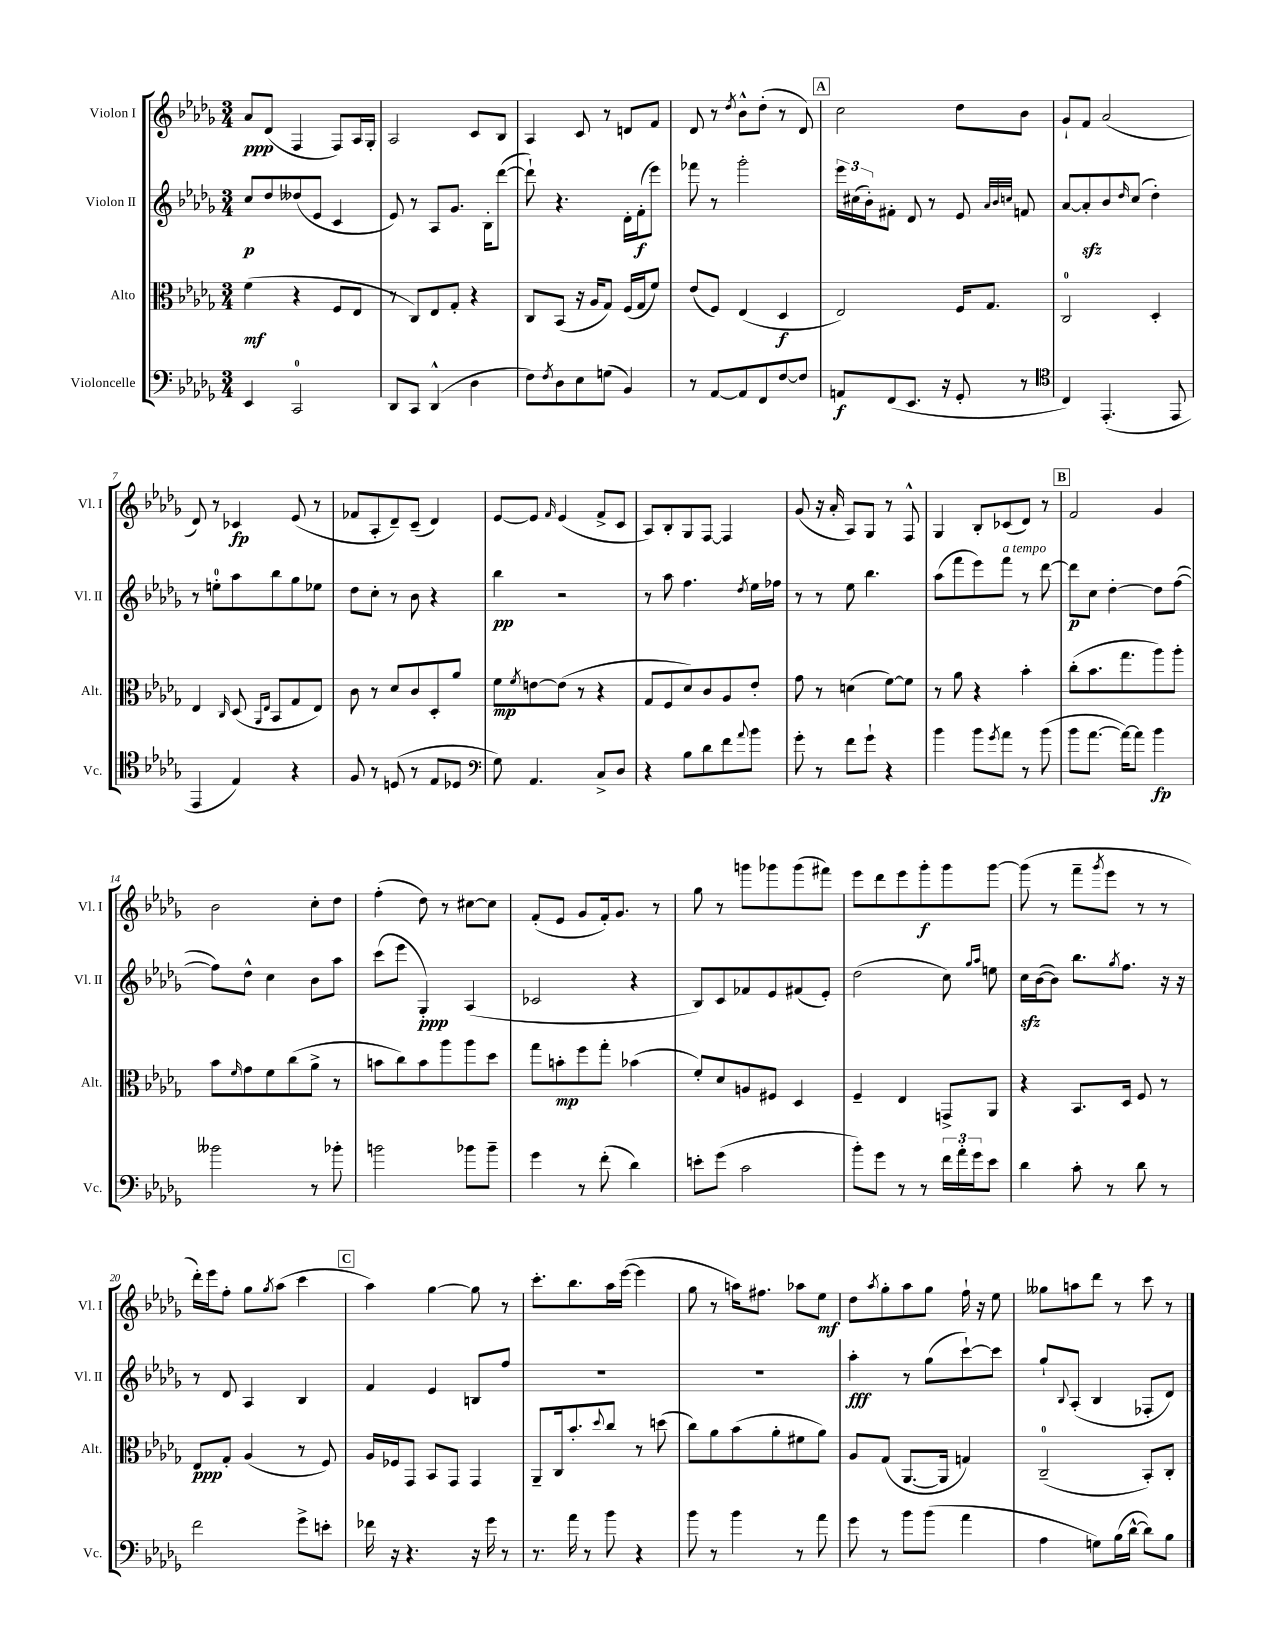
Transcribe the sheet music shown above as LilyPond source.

<<
\new StaffGroup <<
\new Staff = "s0" \with { instrumentName = "Violon I" shortInstrumentName = "Vl. I" } {
    \clef treble \key des \major \numericTimeSignature \time 3/4
    aes'8\ppp des'8( f4 f8) aes16 ges16-. |
    aes2 c'8 bes8 |
    aes4 c'8 r8 d'8 f'8 |
    des'8 r8 \acciaccatura { des''8 } bes'8-^ des''8-.( r8 des'8) |
    \mark \markup { \box "A" } c''2 des''8 bes'8 |
    ges'8-! f'8 aes'2( |
    des'8) r8 ces'4\fp ees'8( r8 |
    fes'8 aes8-. des'8--) c'8--( des'4) |
    ees'8~ ees'8 \grace { f'16 } ees'4( f'8-> c'8 |
    aes8) bes8-. ges8 f8~ f4 |
    ges'8( r16 aes'16-. aes8) ges8 r8 f8-^ |
    ges4 bes8-. ces'8( des'8) r8 |
    \mark \markup { \box "B" } f'2 ges'4 |
    bes'2 c''8-. des''8 |
    f''4-.( des''8) r8 cis''8~ cis''8 |
    f'8-.( ees'8 ges'8 f'16-.) ges'8. r8 |
    ges''8 r8 g'''8 ges'''8 ges'''8( fis'''8) |
    ees'''8 des'''8 ees'''8 ges'''8-.\f ges'''8 ges'''8~ |
    ges'''8( r8 f'''8-- \acciaccatura { ges'''8 } ees'''8 r8 r8 |
    des'''16-.) ees'''16 f''8-. ges''8 \acciaccatura { ges''8 } aes''8( c'''4 |
    \mark \markup { \box "C" } aes''4) ges''4~ ges''8 r8 |
    c'''8.-. bes''8. aes''16 ees'''16~( ees'''4 |
    ges''8 r8 a''16) fis''8. aes''8 ees''8\mf |
    des''8 \acciaccatura { aes''8 } ges''8-. aes''8 ges''8 f''16-! r16 ees''8 |
    geses''8 a''8 des'''8 r8 c'''8 r8 \bar "|." |
}
\new Staff = "s1" \with { instrumentName = "Violon II" shortInstrumentName = "Vl. II" } {
    \clef treble \key des \major \numericTimeSignature \time 3/4
    c''8\p des''8 deses''8( ees'8 c'4 |
    ees'8) r8 aes8 ges'8. bes16-. des'''8~( |
    des'''8-!) r4. des'16-. f'16-.\f( ees'''8) |
    fes'''8 r8 ges'''2-. |
    \mark \markup { \box "A" } \tuplet 3/2 { ees'''16 cis''16( bes'16-.) } fis'8-. des'8 r8 ees'8 \grace { aes'32 bes'32 c''32 } f'8 |
    aes'8~ aes'8-.\sfz bes'8 \grace { des''16 } c''8( des''4-.) |
    r8 e''8-0-. aes''8 bes''8 ges''8 ees''8 |
    des''8 c''8-. r8 bes'8 r4 |
    bes''4\pp r2 |
    r8 aes''8 f''4. \acciaccatura { des''8 } ees''16 fes''16 |
    r8 r8 ees''8 bes''4. |
    aes''8( f'''8 ees'''8) f'''8^\markup { \italic "a tempo" } r8 des'''8~ |
    \mark \markup { \box "B" } des'''8\p c''8 des''4~-. des''8 f''8~( |
    f''8) des''8-^ c''4 bes'8 aes''8 |
    c'''8( ees'''8 ges4-.\ppp) aes4( |
    ces'2 r4 |
    bes8) c'8 fes'8 ees'8 fis'8( ees'8-.) |
    des''2( c''8) \grace { ges''16 aes''16 } e''8 |
    c''16\sfz bes'16~( bes'8) bes''8. \acciaccatura { ges''8 } f''8. r16 r16 |
    r8 des'8 aes4 bes4 |
    \mark \markup { \box "C" } f'4 ees'4 b8 f''8 |
    R2. |
    R2. |
    aes''4-.\fff r8 ges''8( c'''8~-!) c'''8 |
    ges''8-! \appoggiatura { bes8 } aes8-.( bes4 fes8-. des'8) \bar "|." |
}
\new Staff = "s2" \with { instrumentName = "Alto" shortInstrumentName = "Alt." } {
    \clef alto \key des \major \numericTimeSignature \time 3/4
    f'4\mf( r4 f8 ees8 |
    r8 c8) ees8 ges8-. r4 |
    c8 bes,8( r16 aes16 ges8) f16( ges16 f'8) |
    ees'8( f8) ees4( des4\f |
    \mark \markup { \box "A" } ees2) f16 ges8. |
    c2-0 des4-. |
    ees4 \grace { c16 } des8( \grace { aes,16 ees16 } bes,8 ges8 ees8) |
    c'8 r8 des'8 c'8 des8-. aes'8 |
    f'8\mp \acciaccatura { f'8 } e'8~ e'8( r8 r4 |
    ges8 f8 des'8) c'8 aes8 ees'8-. |
    ges'8 r8 d'4( f'8~) f'8 |
    r8 aes'8 r4 bes'4-. |
    \mark \markup { \box "B" } c''8-.( bes'8. ges''8. aes''8) aes''8-. |
    bes'8 \grace { f'16 } ges'8 f'8 c''8( aes'8-> r8 |
    b'8 c''8) b'8 aes''8 aes''8 des''8 |
    ges''8 b'8-.\mp f''8 ges''8-. bes'4( |
    f'8-.) des'8 a8 fis8 des4 |
    f4-- ees4 g,8-> aes,8 |
    r4 bes,8. des16 f8 r8 |
    ees8\ppp ges8-. aes4( r8 f8) |
    \mark \markup { \box "C" } aes16 fes16 ges,8 bes,8 ges,8 ges,4 |
    aes,8-- c16 bes'8.-. \appoggiatura { des''8 } c''8 r8 d''8( |
    c''8) aes'8 bes'8( aes'8-. fis'8 aes'8) |
    aes8 ges8( aes,8.~ aes,16 g4) |
    c2-0--( bes,8-.) c8-. \bar "|." |
}
\new Staff = "s3" \with { instrumentName = "Violoncelle" shortInstrumentName = "Vc." } {
    \clef bass \key des \major \numericTimeSignature \time 3/4
    ees,4 c,2-0 |
    des,8 c,8 des,4-^( des4 |
    f8) \acciaccatura { f8 } des8 ees8 g8( bes,4) |
    r8 aes,8~ aes,8 f,8 f8~ f8 |
    \mark \markup { \box "A" } a,8\f f,8( ees,8. r16 ges,8-. r8 |
    \clef tenor c4) ees,4.-.( ees,8 |
    ees,4 ees4) r4 |
    f8 r8 d8( r8 ees8 des8 |
    \clef bass ges8) aes,4. c8-> des8 |
    r4 bes8 des'8 f'8 \appoggiatura { aes'8 } bes'8 |
    ges'8-. r8 f'8 ges'8-! r4 |
    bes'4 bes'8 \acciaccatura { ges'8 } aes'8 r8 bes'8( |
    \mark \markup { \box "B" } bes'8 aes'8.~ aes'16~) aes'8 bes'4\fp |
    beses'2 r8 bes'8-. |
    b'2 bes'8 bes'8-- |
    ges'4 r8 f'8-.( des'4) |
    e'8-. ges'8( c'2 |
    bes'8-.) ges'8 r8 r8 \tuplet 3/2 { f'16 aes'16-. ges'16 } ees'8 |
    des'4 c'8-. r8 des'8 r8 |
    f'2 ges'8-> e'8-. |
    \mark \markup { \box "C" } fes'16 r16 r4. r16 ges'16 r8 |
    r8. aes'16 r8 bes'8 r4 |
    bes'8 r8 bes'4 r8 aes'8 |
    ges'8 r8 bes'8 bes'8( aes'4 |
    aes4 g8) bes16( des'16~-^ des'8) bes8 \bar "|." |
}
>>
>>
